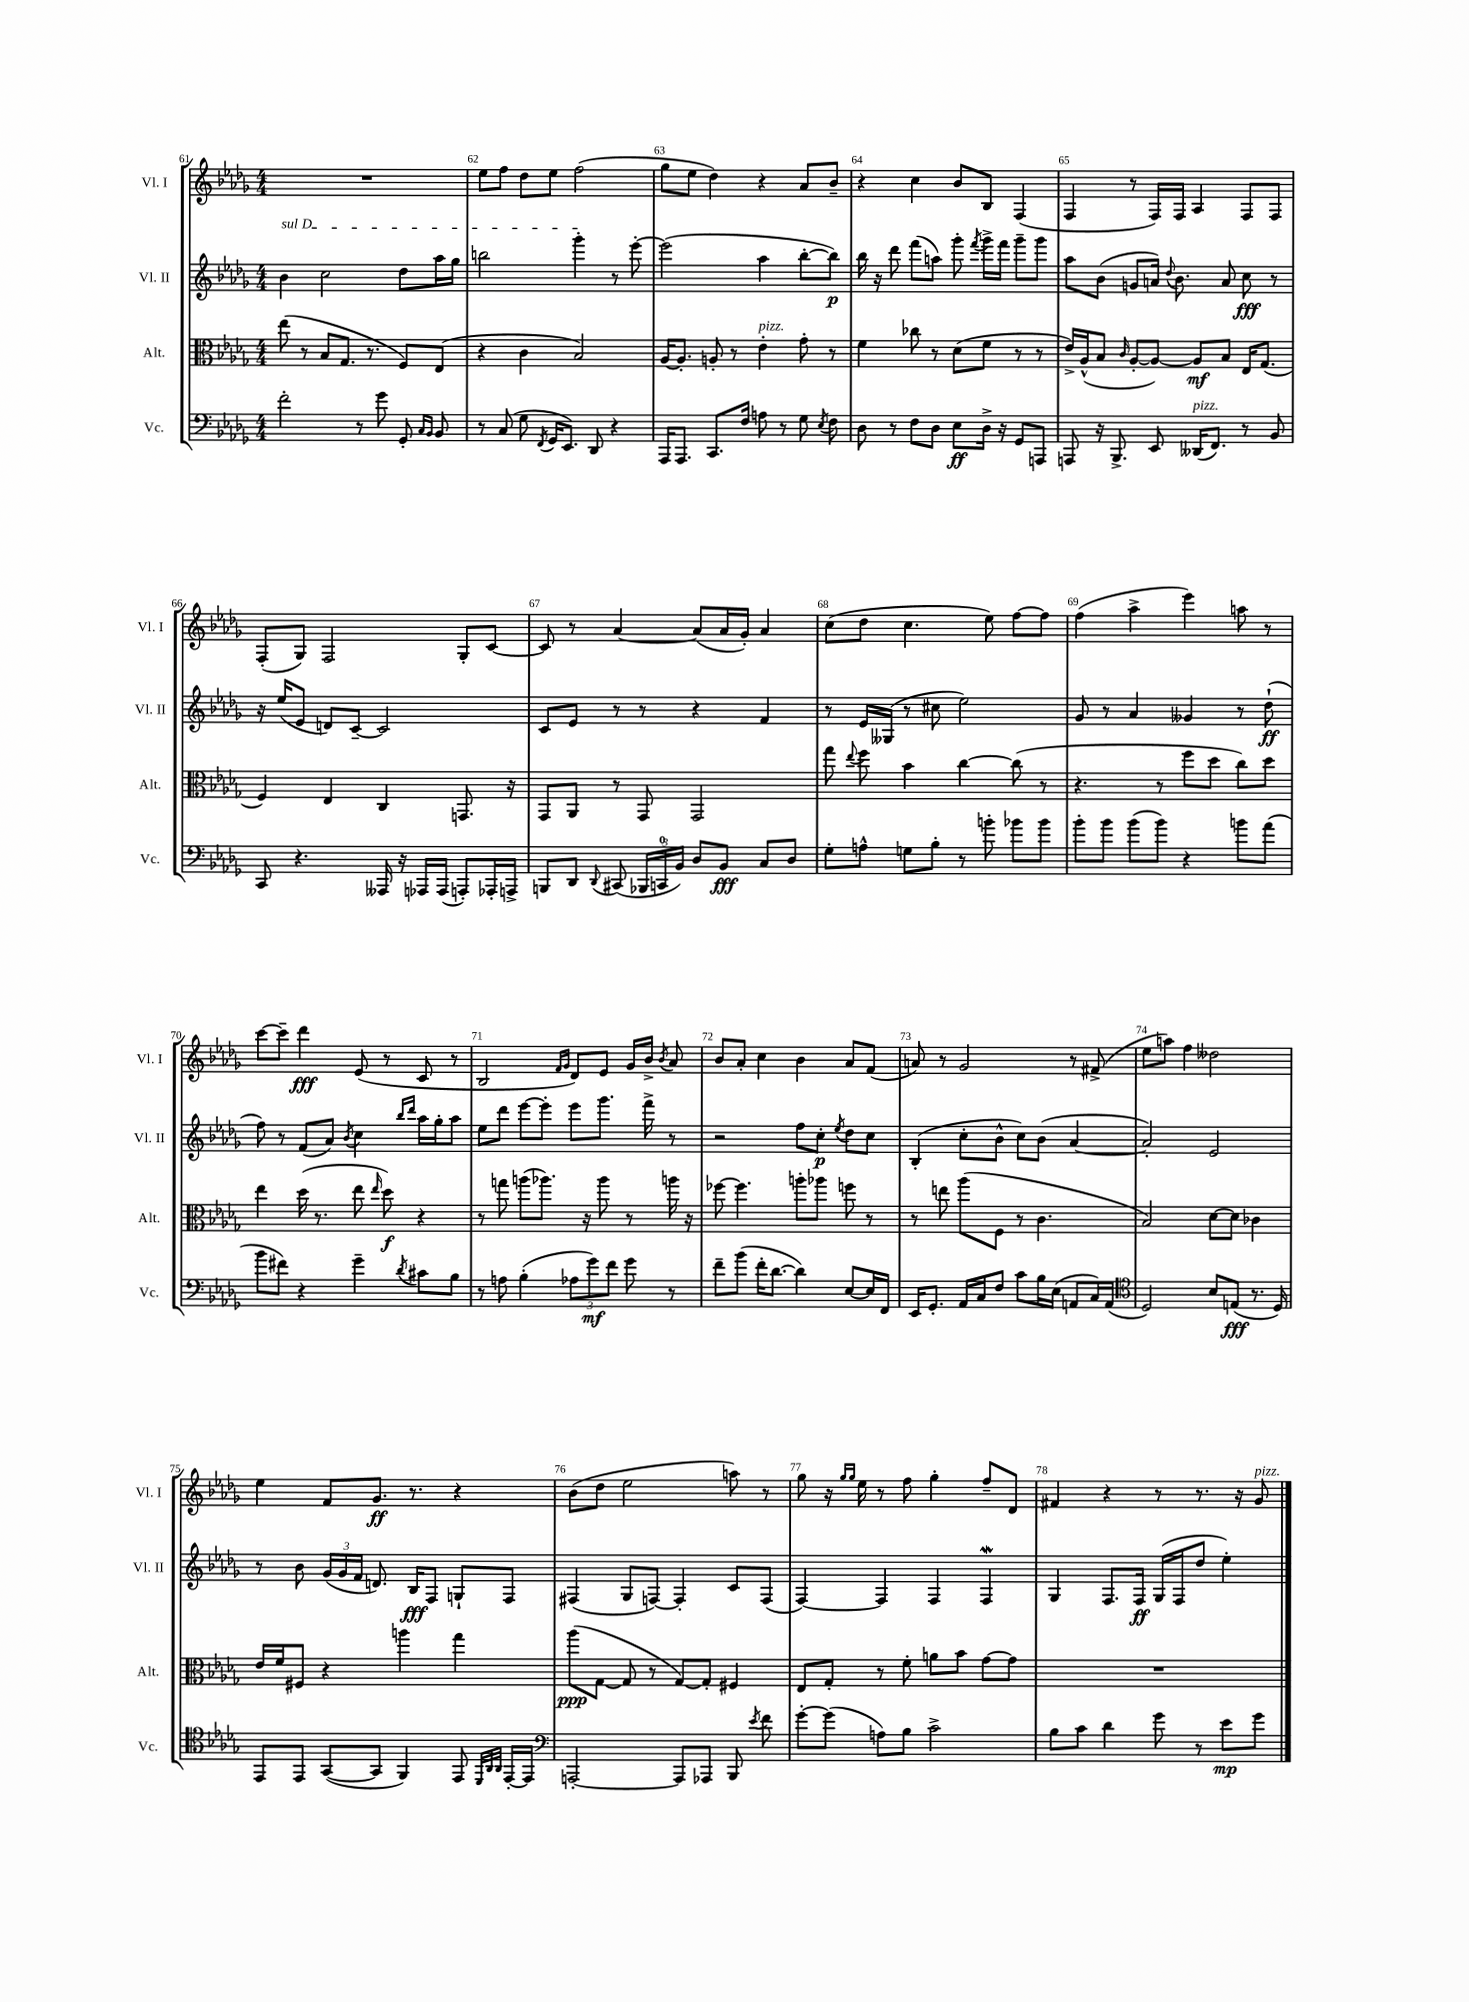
<<
\new StaffGroup <<
\new Staff = "s0" \with { instrumentName = "Vl. I" shortInstrumentName = "Vl. I" } {
    \clef treble \key des \major \numericTimeSignature \time 4/4
    \autoBeamOff R1 |
    ees''8[ f''8] des''8[ ees''8] f''2( |
    ges''8[ ees''8] des''4) r4 aes'8[ bes'8]-- |
    r4 c''4 bes'8[ bes8] f4( |
    f4 r8 f16[) f16] aes4 f8[ f8] |
    f8[-.( ges8]) f2 ges8[-. c'8]~ |
    c'8 r8 aes'4~ aes'8[( aes'16 ges'16]-.) aes'4 |
    c''8[( des''8] c''4. ees''8) f''8[~ f''8] |
    f''4( aes''4-> ees'''4) a''8 r8 |
    c'''8[~ c'''8]-- des'''4\fff ees'8( r8 c'8 r8 |
    bes2 \grace { f'16[ ges'16] } des'8[) ees'8] ges'16[ bes'16]-> \acciaccatura { bes'8 } aes'8 |
    bes'8[ aes'8]-. c''4 bes'4 aes'8[ f'8]( |
    a'8) r8 ges'2 r8 fis'8->( |
    ees''8[ a''8]) f''4 deses''2 |
    ees''4 f'8[ ges'8.]\ff r8. r4 |
    bes'8[( des''8] ees''2 a''8) r8 |
    ges''8 r16 \grace { ges''16[ ges''16] } ees''16 r8 f''8 ges''4-. f''8[-- des'8] |
    fis'4 r4 r8 r8. r16 ges'8^\markup { \italic "pizz." } \bar "|." |
}
\new Staff = "s1" \with { instrumentName = "Vl. II" shortInstrumentName = "Vl. II" } {
    \clef treble \key des \major \numericTimeSignature \time 4/4
    \autoBeamOff \once \override TextSpanner.bound-details.left.text = \markup { \italic "sul D" } bes'4\startTextSpan c''2 des''8[ aes''16 ges''16] |
    b''2 ges'''4-.\stopTextSpan r8 ees'''8~-. |
    ees'''2( aes''4 bes''8[~-. bes''8]\p) |
    bes''16 r16 des'''8 f'''8[( a''8]) ges'''8-. \acciaccatura { f'''8 } ges'''16[-> f'''16] ges'''8[-- ges'''8] |
    aes''8[ bes'8]( g'8[ a'16]) \appoggiatura { des''8 } bes'8. a'8 c''8\fff r8 |
    r16 ees''16[( ees'8] d'8[) c'8]~-- c'2 |
    c'8[ ees'8] r8 r8 r4 f'4 |
    r8 ees'16[ geses16]( r8 cis''8 ees''2) |
    ges'8 r8 aes'4 geses'4 r8 des''8-!\ff( |
    f''8) r8 f'8[( aes'8]) \acciaccatura { bes'8 } c''4 \grace { bes''16[ des'''16] } aes''16[ ges''16-. aes''8] |
    ees''8[ des'''8] ees'''8[~ ees'''8]-. ees'''8[ ges'''8.] f'''16-> r8 |
    r2 f''8[ c''8]-.\p \acciaccatura { ees''8 } des''8[ c''8] |
    bes4-.( c''8[-. bes'8]-^ c''8[) bes'8]( aes'4~ |
    aes'2-.) ees'2 |
    r8 bes'8 \tuplet 3/2 { ges'16[( ges'16 f'16] } d'8.) bes16[\fff f8] g8[-! f8] |
    fis4( ges8[ f8]~) f4-. c'8[ f8]( |
    f4~) f4 f4 f4\mordent |
    ges4 f8.[ f16]\ff ges16[( f16 des''8] ees''4-.) \bar "|." |
}
\new Staff = "s2" \with { instrumentName = "Alt." shortInstrumentName = "Alt." } {
    \clef alto \key des \major \numericTimeSignature \time 4/4
    \autoBeamOff ees''8( r8 bes8[ ges8.] r8. f8[) ees8]( |
    r4 c'4 bes2) |
    aes16[~ aes8.]-. a8-. r8 ees'4-.^\markup { \italic "pizz." } ges'8-. r8 |
    f'4 ces''8 r8 des'8[( f'8] r8 r8 |
    ees'16[->) aes16-^( bes8] \grace { c'16 } aes8[~-. aes8]~) aes8[\mf bes8] ees16[ ges8.]( |
    f4) ees4 c4 g,8. r16 |
    ges,8[ aes,8] r8 ges,8 ges,2 |
    ges''8 \appoggiatura { ees''8 } f''8 bes'4 c''4~ c''8( r8 |
    r4. r8 f''8[ des''8] c''8[) des''8] |
    ees''4 des''16( r8. ees''8 \grace { ees''16 } des''8\f) r4 |
    r8 g''8 a''8[( aes''8.]) r16 aes''8 r8 a''16 r16 |
    fes''8~ fes''4. a''8[-. aes''8] f''8 r8 |
    r8 e''8 aes''8[( f8] r8 c'4. |
    bes2) des'8[~ des'8] ces'4 |
    ees'16[ f'16 fis8] r4 a''4 ges''4 |
    aes''8[\ppp( ges8]~ ges8 r8 ges8[~) ges8]-. fis4 |
    ees8[ ges8]-. r8 f'8-. a'8[ bes'8] ges'8[~ ges'8] |
    R1 \bar "|." |
}
\new Staff = "s3" \with { instrumentName = "Vc." shortInstrumentName = "Vc." } {
    \clef bass \key des \major \numericTimeSignature \time 4/4
    \autoBeamOff f'2-. r8 ges'8 ges,8-. \grace { c16[ bes,16] } bes,8 |
    r8 c8( ges8 \acciaccatura { f,8 } ges,16[ ees,8.]) des,8 r4 |
    aes,,16[ aes,,8.] c,8.[ f16] a8 r8 ges8 \acciaccatura { ees8 } f8 |
    des8 r8 f8[ des8] ees8[\ff des16]-> r16 ges,8[ a,,8] |
    a,,8 r16 bes,,8.-> ees,8 deses,16[^\markup { \italic "pizz." }( f,8.]) r8 bes,8 |
    c,8 r4. aeses,,16 r16 aes,,16[ aes,,16]( a,,8[-.) aes,,16-. a,,16]-> |
    b,,8[ des,8] \appoggiatura { des,8 } cis,8( \tuplet 3/2 { bes,,16[ c,16-0 bes,16]) } des8[ bes,8]\fff c8[ des8] |
    ges8[-. a8]-^ g8[ bes8]-. r8 b'8-. bes'8[ bes'8] |
    bes'8[-. bes'8] bes'8[( bes'8]) r4 b'8[ aes'8]( |
    bes'8[ fis'8]) r4 ges'4-- \acciaccatura { des'8 } cis'8[ bes8] |
    r8 a8 bes4-.( \tuplet 3/2 { aes8[ ges'8\mf) f'8] } ges'8 r8 |
    f'8[-- bes'8]( f'16[-. des'8.]~ des'4) ees8[~ ees16 f,16] |
    ees,16[ ges,8.]-. aes,16[ c16 f8] c'8[ bes16 ees16]( a,8[ c16) a,16]( |
    \clef tenor des2) bes8[ e8]\fff( r8. des16) |
    ees,8[ ees,8] ges,8[~( ges,8] f,4) ees,8 \grace { des,32[ aes,32 aes,32] } ees,16[~-. ees,16] |
    \clef bass a,,2~-. a,,8[ aes,,8] bes,,8 \acciaccatura { ees'8 } f'8 |
    ges'8[~-. ges'8]( a8[) bes8] c'2-> |
    bes8[ c'8] des'4 ges'8 r8 ees'8[\mp ges'8] \bar "|." |
}
>>
>>
\layout { \context { \Score currentBarNumber = #61 \override BarNumber.break-visibility = ##(#f #t #t) barNumberVisibility = #all-bar-numbers-visible } }
